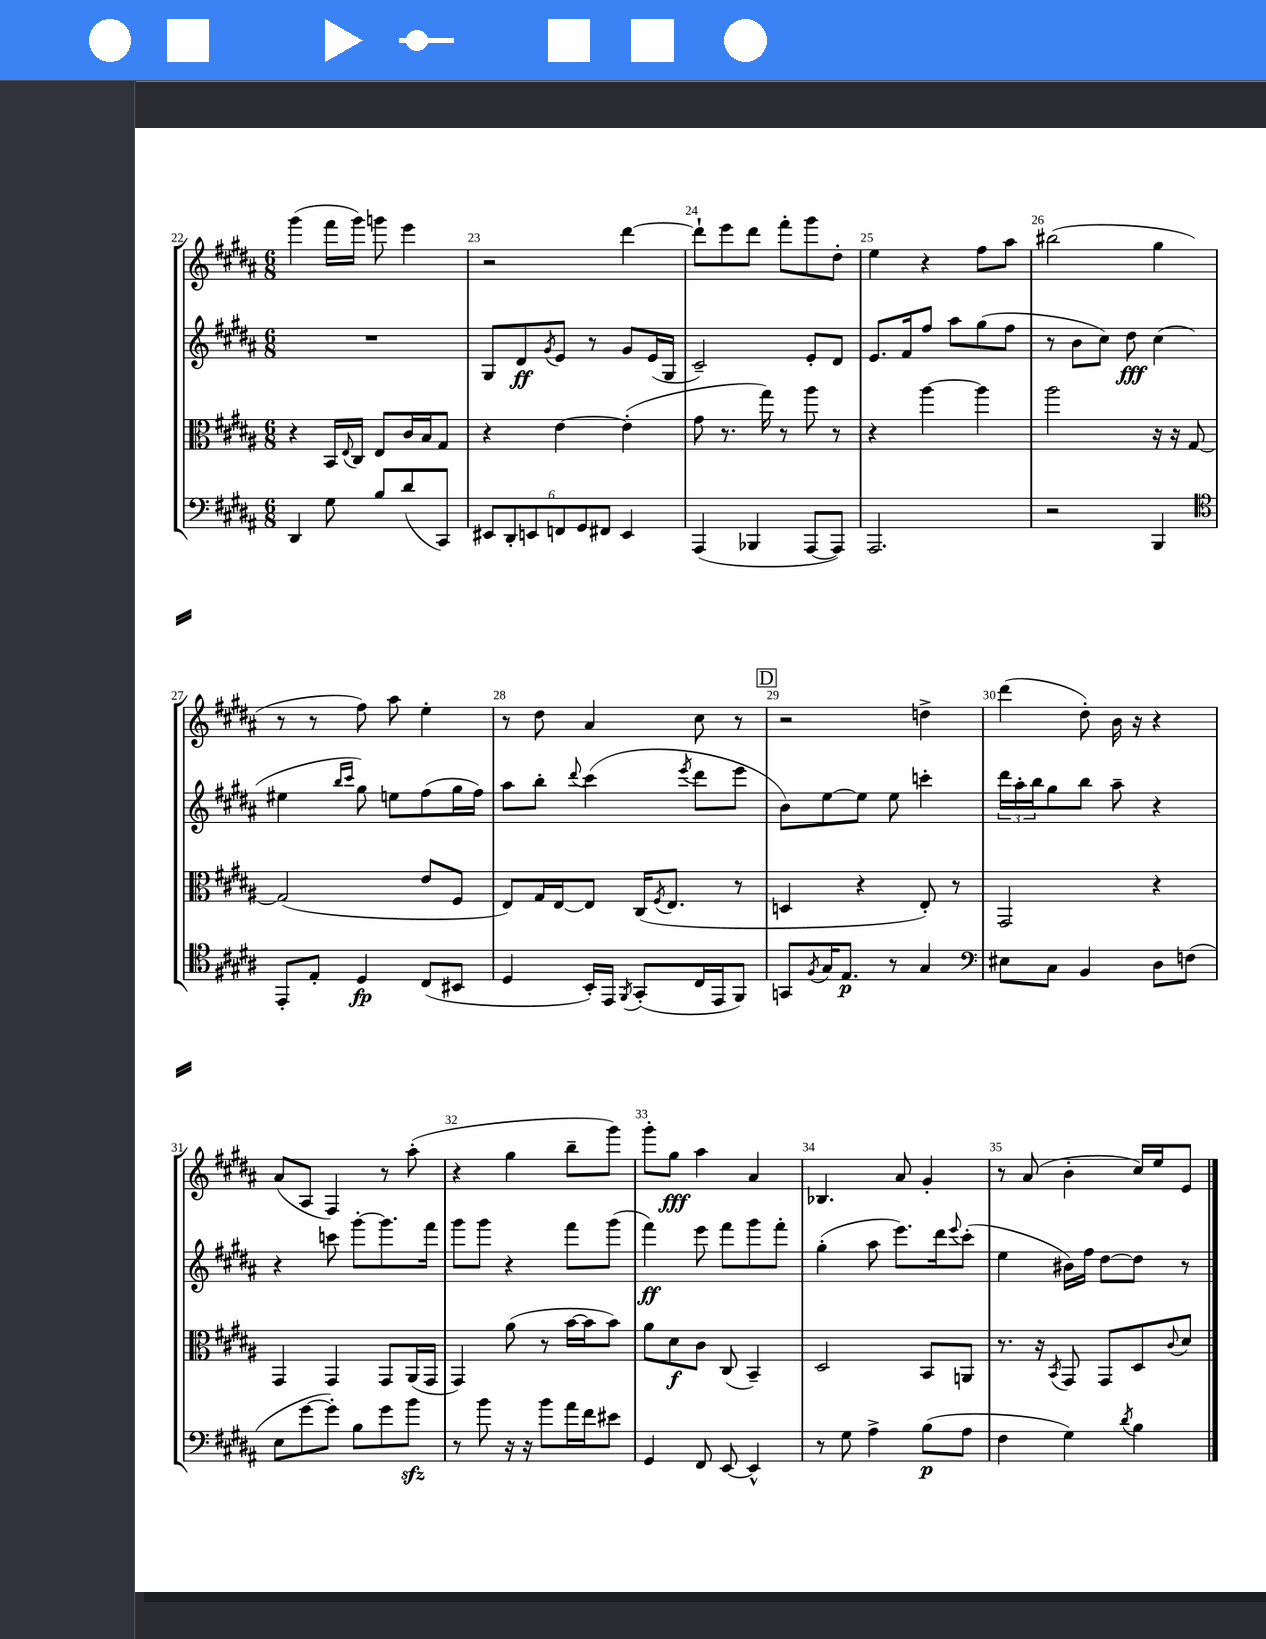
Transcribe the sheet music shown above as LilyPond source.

<<
\new StaffGroup <<
\new Staff = "s0" {
    \clef treble \key b \major \numericTimeSignature \time 6/8
    gis'''4( fis'''16 gis'''16) g'''8 e'''4 |
    r2 dis'''4~ |
    dis'''8-! e'''8 dis'''8 fis'''8-. gis'''8 dis''8-. |
    e''4 r4 fis''8 ais''8 |
    bis''2( gis''4 |
    r8 r8 fis''8) ais''8 e''4-. |
    r8 dis''8 ais'4 cis''8 r8 |
    \mark \markup { \box "D" } r2 d''4-> |
    dis'''4( dis''8-.) b'16 r16 r4 |
    ais'8( ais8 fis4) r8 ais''8-.( |
    r4 gis''4 b''8-- gis'''8) |
    gis'''8-. gis''8\fff ais''4 ais'4 |
    bes4. ais'8 gis'4-. |
    r8 ais'8( b'4-. cis''16) e''16 e'8 \bar "|." |
}
\new Staff = "s1" {
    \clef treble \key b \major \numericTimeSignature \time 6/8
    R2. |
    gis8 dis'8\ff \acciaccatura { gis'8 } e'8 r8 gis'8 e'16( gis16 |
    cis'2--) e'8-. dis'8 |
    e'8. fis'16 fis''8 ais''8 gis''8( fis''8 |
    r8 b'8 cis''8) dis''8\fff cis''4( |
    eis''4 \grace { b''16 cis'''16 } gis''8) e''8 fis''8( gis''16 fis''16) |
    ais''8 b''8-. \appoggiatura { dis'''8 } cis'''4( \acciaccatura { e'''8 } dis'''8 e'''8 |
    \mark \markup { \box "D" } b'8) e''8~ e''8 e''8 c'''4-. |
    \tuplet 3/2 { dis'''16 ais''16-. b''16 } gis''8 b''8 ais''8-- r4 |
    r4 c'''8 gis'''8~-. gis'''8. fis'''16 |
    gis'''8 gis'''8 r4 fis'''8 gis'''8( |
    fis'''4\ff) e'''8 fis'''8 gis'''8 fis'''8-. |
    gis''4-.( ais''8 e'''8.) dis'''16 \appoggiatura { e'''8 } cis'''8-.( |
    e''4 bis'16) fis''16 dis''8~ dis''8 r8 \bar "|." |
}
\new Staff = "s2" {
    \clef alto \key b \major \numericTimeSignature \time 6/8
    r4 b,16 \appoggiatura { e8 } cis16 e8 cis'16 b16 gis8 |
    r4 e'4~ e'4-.( |
    gis'8 r8. gis''16) r8 ais''8 r8 |
    r4 ais''4~ ais''4 |
    ais''2 r16 r16 gis8~ |
    gis2( e'8 fis8 |
    e8) gis16 e16~ e8 cis16( \acciaccatura { fis8 } e8. r8 |
    \mark \markup { \box "D" } d4 r4 e8-.) r8 |
    gis,2 r4 |
    gis,4 gis,4 gis,8 ais,16( gis,16 |
    gis,4) ais'8( r8 b'16~ b'16 b'8) |
    ais'8 dis'8\f cis'8 cis8( b,4--) |
    dis2 b,8 a,8 |
    r8. r16 \acciaccatura { b,8 } gis,8 gis,8 dis8 \appoggiatura { cis'8 } dis'8 \bar "|." |
}
\new Staff = "s3" {
    \clef bass \key b \major \numericTimeSignature \time 6/8
    dis,4 gis8 b8 dis'8( cis,8) |
    \tuplet 6/4 { eis,8 dis,8-. e,8 f,8 gis,8 fis,8 } e,4 |
    ais,,4( bes,,4 ais,,8~ ais,,8) |
    ais,,2. |
    r2 b,,4 |
    \clef tenor e,8-. e8-. dis4\fp cis8( bis,8 |
    dis4 b,16-.) e,16 \acciaccatura { fis,8 } gis,8-.( cis16 e,16 fis,8) |
    \mark \markup { \box "D" } g,8 \acciaccatura { fis8 } gis16 e8.\p r8 gis4 |
    \clef bass eis8 cis8 b,4 dis8 f8( |
    e8 gis'8~ gis'8-.) b8 gis'8 b'8\sfz |
    r8 b'8 r16 r16 b'8 ais'16 fis'16 eis'8 |
    gis,4 fis,8 e,8~ e,4-^ |
    r8 gis8 ais4-> b8\p( ais8 |
    fis4 gis4) \acciaccatura { dis'8 } b4 \bar "|." |
}
>>
>>
\layout { \context { \Score currentBarNumber = #22 \override BarNumber.break-visibility = ##(#f #t #t) barNumberVisibility = #all-bar-numbers-visible } }
